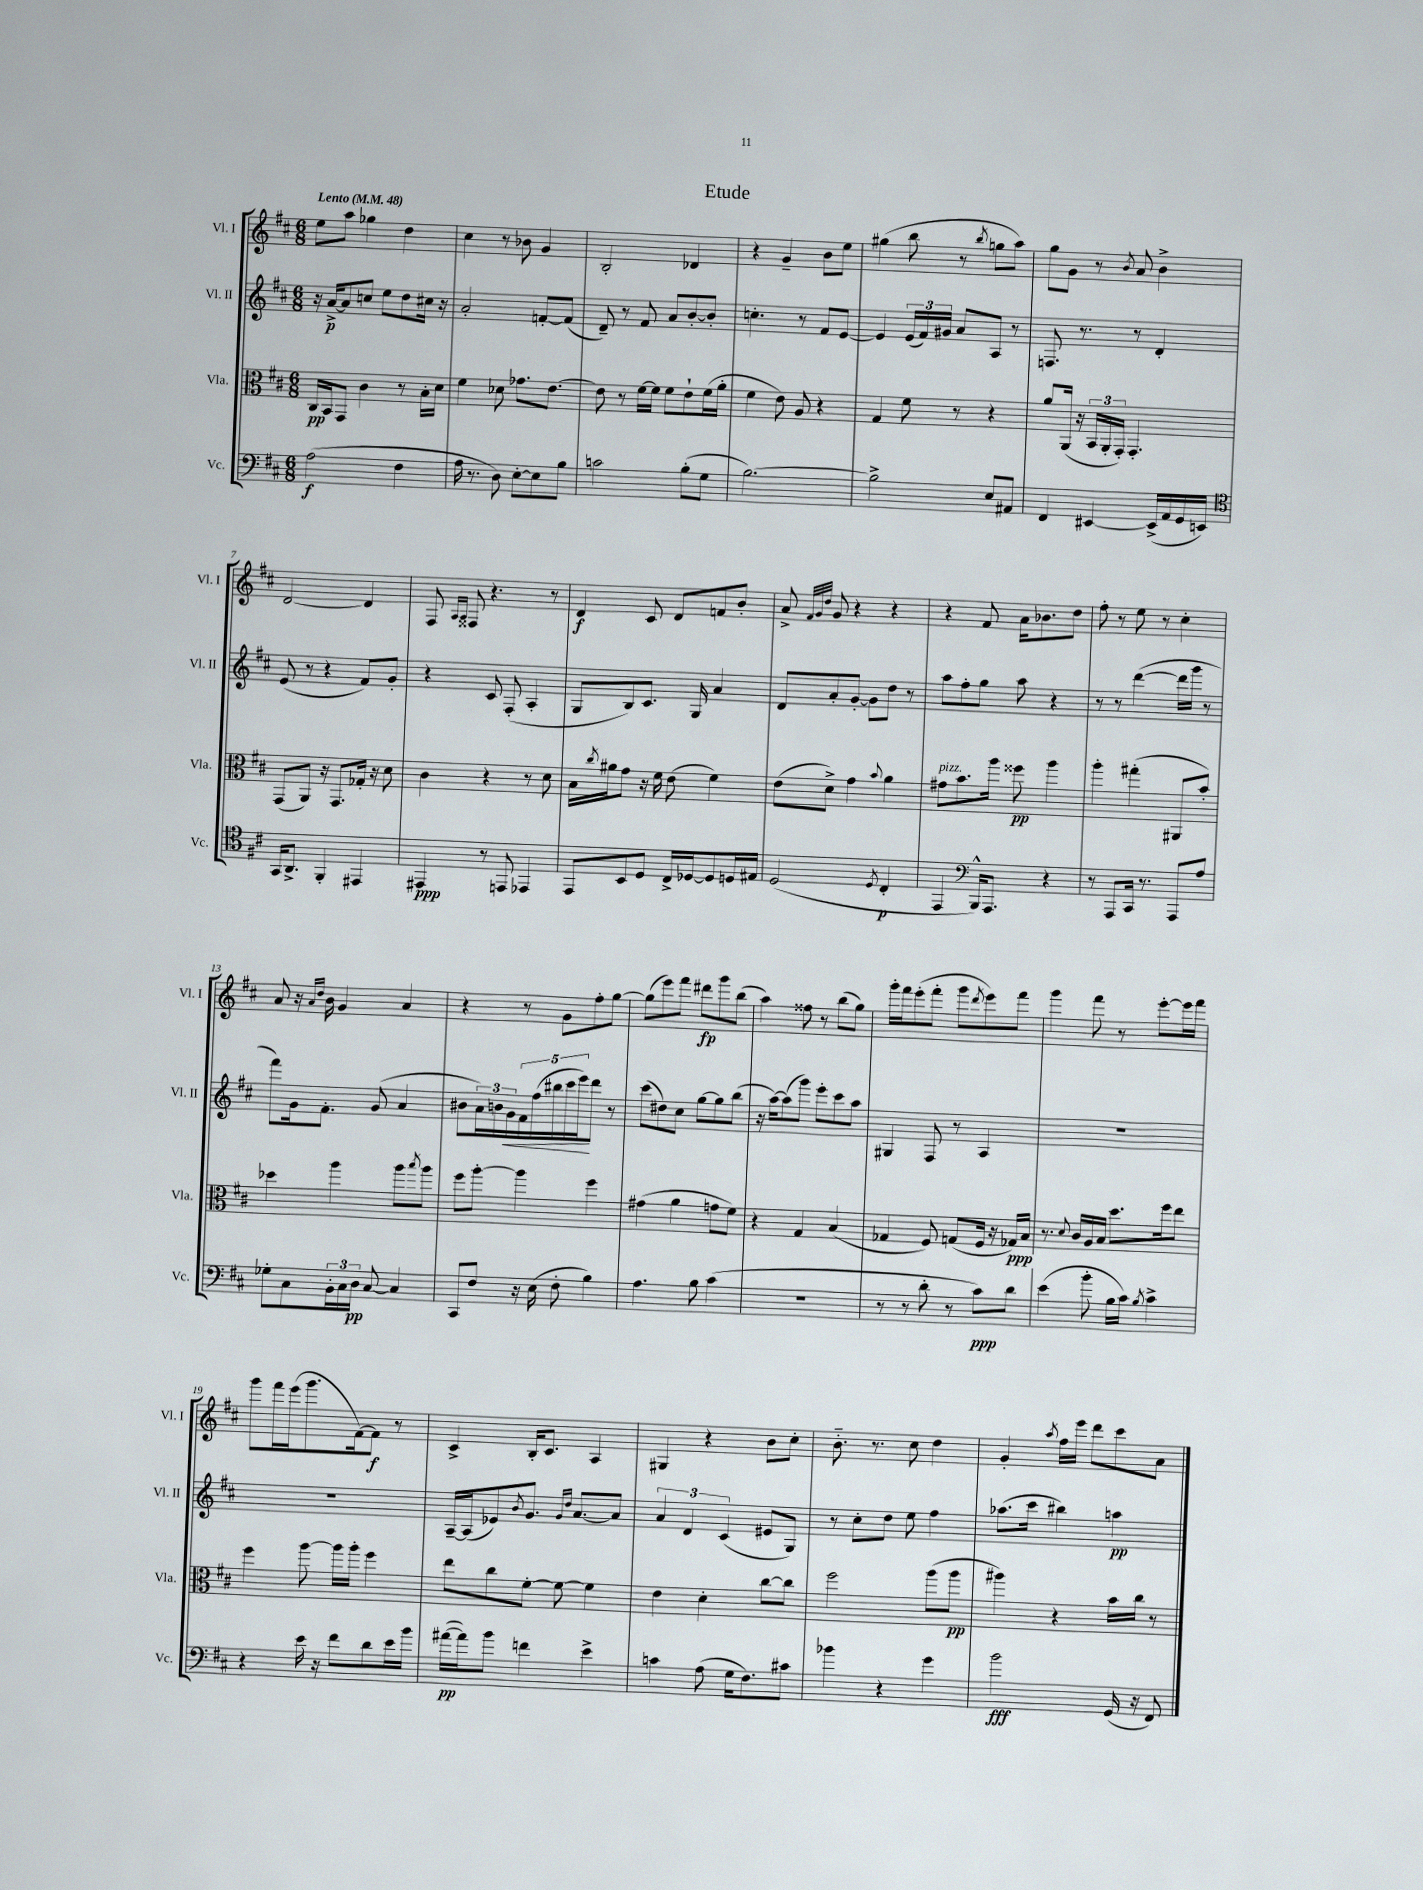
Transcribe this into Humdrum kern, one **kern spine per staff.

**kern	**dynam	**kern	**dynam	**kern	**dynam	**kern	**dynam
*part4	*part4	*part3	*part3	*part2	*part2	*part1	*part1
*staff4	*staff4	*staff3	*staff3	*staff2	*staff2	*staff1	*staff1
*I"Vc.	*	*I"Vla.	*	*I"Vl. II	*	*I"Vl. I	*
*I'Vc.	*	*I'Vla.	*	*I'Vl. II	*	*I'Vl. I	*
*clefF4	*	*clefC3	*	*clefG2	*	*clefG2	*
*k[f#c#]	*	*k[f#c#]	*	*k[f#c#]	*	*k[f#c#]	*
*M6/8	*	*M6/8	*	*M6/8	*	*M6/8	*
*MM48	*	*MM48	*	*MM48	*	*MM48	*
=1	=1	=1	=1	=1	=1	=1	=1
!	!	!	!	!	!	!LO:TX:a:B:t=Lento	!
(2A\	f	16C#/LL	pp	16r	.	8ee\L	.
.	.	16BB/J	.	[16a^/KL	p	.	.
.	.	8GG/J	.	8a/]	.	8aa\J	.
.	.	4c#\	.	8ccn/J	.	4gg-X\	.
.	.	.	.	8ee\L	.	.	.
4F#\	.	8r	.	8dd\	.	4dd\	.
.	.	16B'\LL	.	16cc#X\Jk	.	.	.
.	.	16d\JJ	.	16r	.	.	.
=2	=2	=2	=2	=2	=2	=2	=2
16A\	.	4f#\	.	2a'/	.	4cc#\	.
8.r	.	.	.	.	.	.	.
8D\)	.	8d-X\	.	.	.	8r	.
[8E'\L	.	8.g-X\L	.	.	.	8b-X\	.
8E\]	.	.	.	[8fn'/L	.	4g/	.
.	.	[8.e\J	.	.	.	.	.
8B\J	.	.	.	(8f/J]	.	.	.
=3	=3	=3	=3	=3	=3	=3	=3
2cn\	.	8e\]	.	8d~/)	.	2B'/	.
.	.	8r	.	8r	.	.	.
.	.	[16f#\LL	.	8f#/	.	.	.
.	.	16f#\JJ]	.	.	.	.	.
.	.	8f#\L	.	8a/L	.	.	.
(8B'\L	.	8e`\	.	[8b'/	.	4d-X/	.
8G\J	.	(16f#\L	.	8b'/J]	.	.	.
.	.	16a'\JJ	.	.	.	.	.
=4	=4	=4	=4	=4	=4	=4	=4
[2.B\)	.	4f#\	.	4.ccn'\	.	4r	.
.	.	8e\)	.	.	.	4g~/	.
.	.	8A/	.	8r	.	.	.
.	.	4r	.	8f#/L	.	8b\L	.
.	.	.	.	[8e/J	.	8ee\J	.
=5	=5	=5	=5	=5	=5	=5	=5
2B^\]	.	4G/	.	4e/]	.	(4gg#X\	.
.	.	8f#\	.	(24e/LL	.	8bb\	.
.	.	.	.	24f#/)	.	.	.
.	.	.	.	24g#X/JJ	.	.	.
.	.	8r	.	8a/L	.	8r	.
.	.	.	.	.	.	8qbb/	.
8E/L	.	4r	.	8A/J	.	8ggn\L	.
8AA#X/J	.	.	.	8r	.	8aa\J)	.
=6	=6	=6	=6	=6	=6	=6	=6
4FF#/	.	8a/L	.	8.Fn/	.	8gg\L	.
.	.	(16AA/Jk	.	.	.	8g\J	.
.	.	16r	.	8.r	.	.	.
[4EE#X/	.	24BB/LL	.	.	.	8r	.
.	.	24AA'/	.	.	.	.	.
.	.	24GG'/JJ)	.	.	.	.	.
.	.	.	.	.	.	8qb/	.
.	.	4.GG'/	.	8r	.	8a/	.
(16EE#^/LL]	.	.	.	4d'/	.	4b^\	.
16AA/	.	.	.	.	.	.	.
16GG/	.	.	.	.	.	.	.
16EEn/JJ)	.	.	.	.	.	.	.
!!LO:LB:g=z
=7	=7	=7	=7	=7	=7	=7	=7
*clefC4	*	*	*	*	*	*	*
16GG/KL	.	(8GG/L	.	(8e/	.	[2d/	.
8.AA^/J	.	.	.	.	.	.	.
.	.	8AA/J)	.	8r	.	.	.
4FF#'/	.	16r	.	4r	.	.	.
.	.	8.GG/L	.	.	.	.	.
4EE#X/	.	16G-X'/Jk	.	8f#/L)	.	4d/]	.
.	.	16r	.	.	.	.	.
.	.	8d\	.	8g'/J	.	.	.
=8	=8	=8	=8	=8	=8	=8	=8
4EE#X/	ppp	4c#\	.	4r	.	8F#/	.
.	.	.	.	.	.	16qqA/LL	.
.	.	.	.	.	.	16qqA/JJ	.
.	.	.	.	.	.	8F##X/	.
8r	.	4r	.	8c#/	.	4.r	.
8EEn/	.	.	.	(8F#'/	.	.	.
4EE-X/	.	8r	.	4A'/	.	.	.
.	.	8d\	.	.	.	8r	.
=9	=9	=9	=9	=9	=9	=9	=9
8EE/L	.	16B\LL	.	8G/L	.	4d/	f
.	.	8qcc#/	.	.	.	.	.
.	.	16a#X\J	.	.	.	.	.
8BB/	.	8g\J	.	8B/)	.	.	.
8D/J	.	16r	.	8.c#/J	.	8c#/	.
.	.	16f#\	.	.	.	.	.
16C#^/LL	.	(8e\	.	.	.	8d/L	.
[16D-X/J	.	.	.	16G/	.	.	.
8D-/]	.	4f#\)	.	4a/	.	8fn/	.
16Dn/L	.	.	.	.	.	8b'/J	.
16E#X/JJ	.	.	.	.	.	.	.
=10	=10	=10	=10	=10	=10	=10	=10
(2D/	.	(8e\L	.	8d/L	.	8a^/	.
.	.	.	.	.	.	32qqf#/LLL	.
.	.	.	.	.	.	32qqg/	.
.	.	.	.	.	.	32qqdd/JJJ	.
.	.	8d^\J)	.	8a'/	.	8g/	.
.	.	4g\	.	[8g'/J	.	4r	.
.	.	.	.	8g\L]	.	.	.
8qD/	.	8qqb/	.	.	.	.	.
4C#'/	p	4a\	.	8dd\J	.	4r	.
.	.	.	.	8r	.	.	.
=11	=11	=11	=11	=11	=11	=11	=11
!	!	!LO:TX:a:i:t=pizz.	!	!	!	!	!
4EE/	.	8g#X\L	.	8aa\L	.	4r	.
.	.	8.b\	.	8ff#'\	.	.	.
*clefF4	*	*	*	*	*	*	*
16BBB^^/KL)	.	.	.	8gg\J	.	8f#/	.
8.AAA/J	.	16aa\Jk	.	.	.	.	.
.	.	8ff##X\	pp	8aa\	.	16a\KL	.
.	.	.	.	.	.	8.b-X\	.
4r	.	4aa\	.	4r	.	.	.
.	.	.	.	.	.	8dd\J	.
=12	=12	=12	=12	=12	=12	=12	=12
8r	.	4aa'\	.	8r	.	8ff#'\	.
8AAA/L	.	.	.	8r	.	8r	.
16CC#/Jk	.	(4gg#X'\	.	([4ddd\	.	8ee\	.
8.r	.	.	.	.	.	.	.
.	.	.	.	.	.	8r	.
8AAA/L	.	8AA#X/L	.	16ddd\LL]	.	4cc#'\	.
.	.	.	.	16ggg\JJ	.	.	.
8A/J	.	8b'/J)	.	8r	.	.	.
!!LO:LB:g=z
=13	=13	=13	=13	=13	=13	=13	=13
8G-X'\L	.	4dd-X\	.	8fff#\L)	.	8a/	.
8C#\	.	.	.	16g\k	.	16r	.
.	.	.	.	.	.	16qqa/LL	.
.	.	.	.	.	.	16qqdd/JJ	.
.	.	.	.	8.f#'\J	.	16b\	.
24BB'\L	.	4aa\	.	.	.	4g/	.
24C#\	.	.	.	.	.	.	.
24D\JJ	pp	.	.	.	.	.	.
[8C#/	.	.	.	(8g/	.	.	.
4C#/]	.	8aa\L	.	4a/	.	4a/	.
.	.	8qbb/	.	.	.	.	.
.	.	8aa\J	.	.	.	.	.
=14	=14	=14	=14	=14	=14	=14	=14
8CC#/L	.	8ff#\L	.	8b#X\L	.	4r	.
8F#/J	.	[8aa'\J	.	24a\L)	.	.	.
.	.	.	.	24bn\	.	.	.
!	!	!	!	!	!LO:HP:b	!	!
.	.	.	.	24g\	<	.	.
16r	.	4aa\]	.	20f#\	.	8r	.
.	.	.	.	(20ff#\	.	.	.
(16E\	.	.	.	.	.	.	.
.	.	.	.	20bb#X\	.	.	.
8F#'\	.	.	.	.	.	8g\L	.
.	.	.	.	20ccc#\	.	.	.
.	.	.	.	20eee\J)	.	.	.
4B\)	.	4ff#\	.	8ddd\J	[	8ff#'\	.
.	.	.	.	8r	.	[8gg\J	.
=15	=15	=15	=15	=15	=15	=15	=15
4.A\	.	(4g#X\	.	(8ccc#\L	.	(8gg\L]	.
.	.	.	.	8dd#X\)	.	8eee\)	.
.	.	4a\	.	8cc#\J	.	8fff#\J	.
8B\	.	.	.	[8gg\L	.	8ddd#X\L	fp
(4c#\	.	8gn\L	.	8gg\]	.	8ggg\	.
.	.	8f#\J)	.	(8bb\J	.	(8bb\J	.
=16	=16	=16	=16	=16	=16	=16	=16
2.r	.	4r	.	16r	.	4aa\)	.
.	.	.	.	[16aa\KL)	.	.	.
.	.	.	.	(8aa\]	.	.	.
.	.	4G/	.	8ggg\J)	.	8ff##X\	.
.	.	.	.	8eee'\L	.	8r	.
.	.	(4B/	.	8ccc#\	.	(8bb\L	.
.	.	.	.	8aa\J	.	8gg\J)	.
=17	=17	=17	=17	=17	=17	=17	=17
8r	.	4G-X/	.	4G#X/	.	16ggg'\LL	.
.	.	.	.	.	.	16fff#\J	.
8r	.	.	.	.	.	(8eee'\	.
8d'\	.	8F#/)	.	8F#/	.	8fff#'\J	.
8r	.	(8Gn/L	.	8r	.	8ggg\L	.
.	.	.	.	.	.	8qddd/	.
8c#\L)	ppp	16F#/Jk	.	4A/	.	8eee\)	.
.	.	16r	.	.	.	.	.
8d\J	.	16G-X/LL)	ppp	.	.	8fff#\J	.
.	.	16B/JJ	.	.	.	.	.
=18	=18	=18	=18	=18	=18	=18	=18
(4e\	.	8.r	.	2.r	.	4ggg\	.
.	.	8qqd/	.	.	.	.	.
.	.	16c#/LL	.	.	.	.	.
8b'\	.	16A/	.	.	.	8fff#\	.
.	.	16B/JJ	.	.	.	.	.
16B\LL	.	8.dd\L	.	.	.	8r	.
16c#\JJ)	.	.	.	.	.	.	.
8qB/	.	.	.	.	.	.	.
4c#^\	.	.	.	.	.	[8eee'\L	.
.	.	16ff#\k	.	.	.	.	.
.	.	8ee\J	.	.	.	16eee\L]	.
.	.	.	.	.	.	16fff#\JJ	.
!!LO:LB:g=z
=19	=19	=19	=19	=19	=19	=19	=19
4r	.	4ff#\	.	2.r	.	8ggg\L	.
.	.	.	.	.	.	16fff#\L	.
.	.	.	.	.	.	(16eee\J	.
16e\	.	[8aa\	.	.	.	8.ggg\	.
16r	.	.	.	.	.	.	.
8f#\L	.	16aa\LL]	.	.	.	.	.
.	.	16aa'\JJ	.	.	.	[16f#\k)	.
8d\	.	4ff#\	.	.	.	8f#\J]	f
16e\L	.	.	.	.	.	8r	.
16b\JJ	.	.	.	.	.	.	.
=20	=20	=20	=20	=20	=20	=20	=20
([16a#X\LL	pp	8ee\L	.	[16A~/LL	.	4c#^/	.
16a#\J])	.	.	.	(16A/J]	.	.	.
8b\J	.	8cc#\	.	8e-X/)	.	.	.
.	.	.	.	8qb/	.	.	.
4fn\	.	[8f#'\J	.	8.g/J	.	16B'/KL	.
.	.	.	.	.	.	8.c#/J	.
.	.	8f#\_	.	.	.	.	.
.	.	.	.	16qqg/LL	.	.	.
.	.	.	.	16qqdd/JJ	.	.	.
.	.	.	.	[8.a/L	.	.	.
4e^\	.	4f#\]	.	.	.	4A/	.
.	.	.	.	8a/J]	.	.	.
=21	=21	=21	=21	=21	=21	=21	=21
4cn\	.	4e\	.	6a/	.	4G#X/	.
.	.	.	.	6d/	.	.	.
(8A\	.	4d'\	.	.	.	4r	.
.	.	.	.	(6c#/	.	.	.
16G\KL	.	.	.	.	.	.	.
8.F#\)	.	.	.	.	.	.	.
.	.	[8cc#\L	.	8e#X/L	.	8b\L	.
8c#X\J	.	8cc#\J]	.	8G/J)	.	8cc#'\J	.
=22	=22	=22	=22	=22	=22	=22	=22
4b-X\	.	2ff#\	.	8r	.	8.b\	.
.	.	.	.	8cc#'\L	.	.	.
.	.	.	.	.	.	8.r	.
4r	.	.	.	8dd\J	.	.	.
.	.	.	.	8ee\	.	8cc#\	.
4g\	.	(8aa\L	.	4ff#\	.	4dd\	.
.	.	8aa\J	pp	.	.	.	.
=23	=23	=23	=23	=23	=23	=23	=23
2b\	fff	4aa#X\)	.	(8.aa-X\L	.	4g'/	.
.	.	.	.	16ccc#\Jk	.	.	.
.	.	.	.	.	.	8qaa/	.
.	.	4r	.	4bb#X\)	.	16ff#\LL	.
.	.	.	.	.	.	16eee\JJ	.
.	.	.	.	.	.	8ddd\L	.
(16GG/	.	16b\LL	.	4aan\	pp	8ccc#\	.
16r	.	16cc#\JJ	.	.	.	.	.
8FF#/)	.	8r	.	.	.	8a\J	.
==	==	==	==	==	==	==	==
*-	*-	*-	*-	*-	*-	*-	*-
